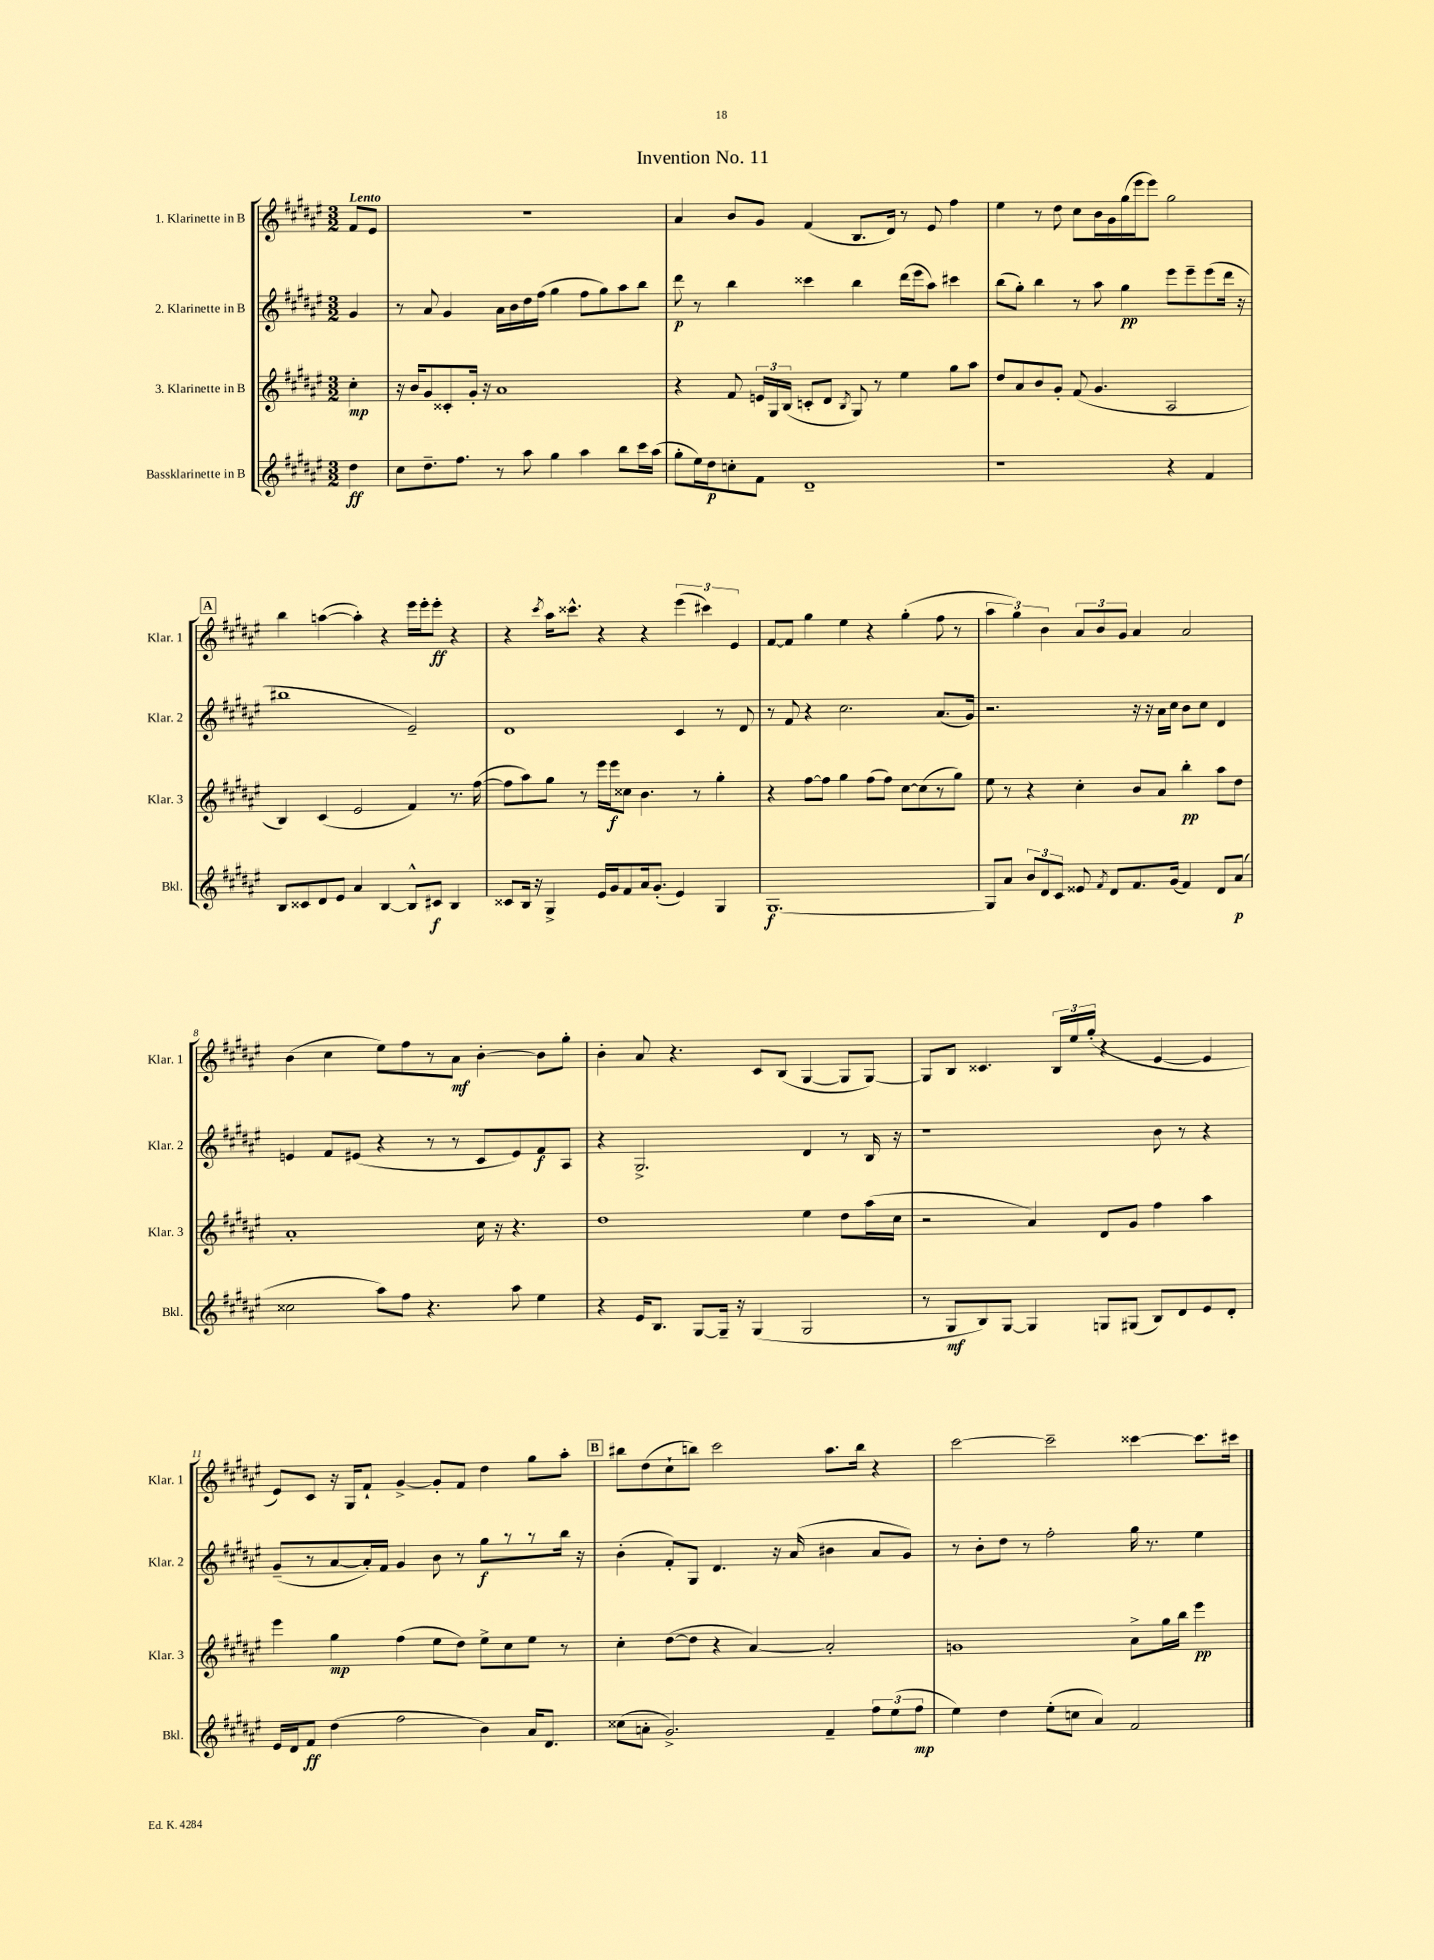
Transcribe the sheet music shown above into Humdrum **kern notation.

**kern	**kern	**kern	**kern
*staff4	*staff3	*staff2	*staff1
*clefG2	*clefG2	*clefG2	*clefG2
*k[f#c#g#d#a#e#]	*k[f#c#g#d#a#e#]	*k[f#c#g#d#a#e#]	*k[f#c#g#d#a#e#]
*M3/2	*M3/2	*M3/2	*M3/2
4dd#	4cc#'	4g#	8f#
.	.	.	8e#
=	=	=	=
8cc#	16r	8r	1.r
.	16b	.	.
8.dd#~	8g#	8a#	.
.	8c##'	4g#	.
8.ff#	.	.	.
.	16g#'	.	.
.	16r	.	.
8r	1a#	16a#	.
.	.	16b	.
8aa#	.	16dd#	.
.	.	(16ff#	.
4gg#	.	4gg#	.
4aa#	.	8ff#	.
.	.	8gg#)	.
8bb	.	8aa#	.
16ccc#	.	8bb	.
(16aa#	.	.	.
=	=	=	=
8gg#'	4r	8ddd#	4a#
16ee#)	.	8r	.
16dd#	.	.	.
8cc'	8f#	4bb	8b
8f#	24e	.	8g#
.	24G#	.	.
.	(24B	.	.
1d#~	8c'	4ccc##	(4f#
.	8d#	.	.
.	8qB	.	.
.	8G#)	4bb	8.B
.	8r	.	.
.	.	.	16d#)
.	4ee#	(16ddd#	8r
.	.	16eee#	.
.	.	8aa#)	8e#
.	8gg#	4ccc#	4ff#
.	8aa#	.	.
=	=	=	=
1r	8dd#	(8bb	4ee#
.	8a#	8gg#')	.
.	8b	4bb	8r
.	8g#'	.	8dd#
.	(8f#	8r	8cc#
.	4.g#	8aa#	16b
.	.	.	16g#
.	.	4gg#	(16gg#
.	.	.	16eee#
.	.	.	8eee#)
4r	2A#	8eee#	2gg#
.	.	8eee#~	.
4f#	.	(8eee#	.
.	.	16ddd#	.
.	.	16r	.
=	=	=	=
8B	4B)	1bb#	4bb
8c##	.	.	.
8d#	(4c#	.	([4aa
8e#	.	.	.
4a#	2e#	.	4aa'])
[4B	.	.	4r
8B^^]	4f#)	2e#~)	16eee#
.	.	.	16eee#'
8c#	.	.	8eee#'
4B	8.r	.	4r
.	([16ff#	.	.
=	=	=	=
8c##	8ff#]	1d#	4r
16B	8aa#)	.	.
16r	.	.	.
.	.	.	8qccc#
4G#^	8gg#	.	16aa#
.	.	.	8.ccc##^^
.	8r	.	.
16e#	16eee#	.	4r
16g#	16eee#	.	.
8f#	8cc##	.	.
16a#	4.b	.	4r
(8.g#'	.	.	.
4e#)	.	4c#	(6eee#
.	8r	.	.
.	.	.	6ccc#)
4G#	4gg#'	8r	.
.	.	.	6e#
.	.	8d#	.
=	=	=	=
[1.G#	4r	8r	[8f#
.	.	8f#	8f#]
.	[8ff#	4r	4gg#
.	8ff#]	.	.
.	4gg#	2.cc#	4ee#
.	(8ff#	.	4r
.	8ff#)	.	.
.	[8cc#	.	(4gg#'
.	(8cc#]	.	.
.	8r	(8.a#	8ff#
.	8gg#)	.	8r
.	.	16g#)	.
=	=	=	=
8G#]	8ee#	2.r	6aa#
8a#	8r	.	.
.	.	.	6gg#)
12b	4r	.	.
12d#	.	.	6b
12c#	.	.	.
8e##	4cc#'	.	12a#
.	.	.	12b
8qf#	.	.	.
8d#	.	.	.
.	.	.	12g#
8.f#	8b	16r	4a#
.	.	16r	.
.	8a#	16a#	.
(16g#	.	16cc#	.
4f#)	4bb'	8b	2a#
.	.	8cc#	.
8d#	8aa#	4d#	.
(8a#	8dd#	.	.
=	=	=	=
2cc##	1a#'	4e	(4b
.	.	8f#	4cc#
.	.	(8e#	.
8aa#)	.	4r	8ee#)
8ff#	.	.	8ff#
4.r	.	8r	8r
.	.	8r	8a#
.	16cc#	8c#	[4b'
.	16r	.	.
8aa#	4.r	8e#)	.
4ee#	.	8f#	8b]
.	.	8A#	8gg#'
=	=	=	=
4r	1dd#	4r	4b'
16e#	.	2.G#^	8a#
8.B	.	.	.
.	.	.	4.r
[8G#	.	.	.
16G#~]	.	.	.
16r	.	.	.
(4G#	.	.	8c#
.	.	.	(8B
2G#	4ee#	4d#	[4G#
.	8dd#	8r	8G#]
.	(16aa#	16B	[8G#)
.	16cc#	16r	.
=	=	=	=
8r	2r	1r	8G#]
8G#	.	.	8B
8B)	.	.	4.c##
[8G#	.	.	.
4G#]	4a#)	.	.
.	.	.	24B
.	.	.	24ee#
.	.	.	(24gg#'
8G	8d#	.	4r
(8G#	8g#	.	.
8B)	4ff#	8b	[4e#
8d#	.	8r	.
8e#	4aa#	4r	4e#]
8d#'	.	.	.
=	=	=	=
16e#	4eee#	(8g#~	8e#)
16d#	.	.	.
8f#	.	8r	8c#
(4dd#	4gg#	[8a#	16r
.	.	.	16G#
.	.	16a#'])	8f#`
.	.	16f#	.
2ff#	(4ff#	4g#	[4g#^
.	8ee#	8b	8g#']
.	8dd#)	8r	8f#
4b)	8ee#^	8gg#	4dd#
.	8cc#	8r	.
16a#	8ee#	8r	8gg#
8.d#	.	.	.
.	8r	16bb	8aa#'
.	.	16r	.
=	=	=	=
(8cc##	4cc#'	(4b'	8bb#
8a'	.	.	(8dd#
2.g#^)	([8dd#	8f#')	8cc#`
.	8dd#]	8G#	8bb)
.	4r	4.d#	2ccc#
.	[4a#)	.	.
.	.	16r	.
.	.	(16a#	.
4f#~	2a#']	4b#	8.aa#
.	.	.	16bb
12ff#	.	8a#	4r
(12ee#	.	.	.
.	.	8g#)	.
12ff#	.	.	.
=	=	=	=
4ee#)	1g	8r	[2ccc#
.	.	8b'	.
4dd#	.	8dd#	.
.	.	8r	.
(8ee#'	.	2ff#'	2ccc#~]
8cc	.	.	.
4a#)	.	.	.
2f#	8a#^	16gg#	[4ccc##
.	.	8.r	.
.	16gg#	.	.
.	16bb	.	.
.	4eee#	4ee#	8.ccc##]
.	.	.	16ccc#
==	==	==	==
*-	*-	*-	*-
